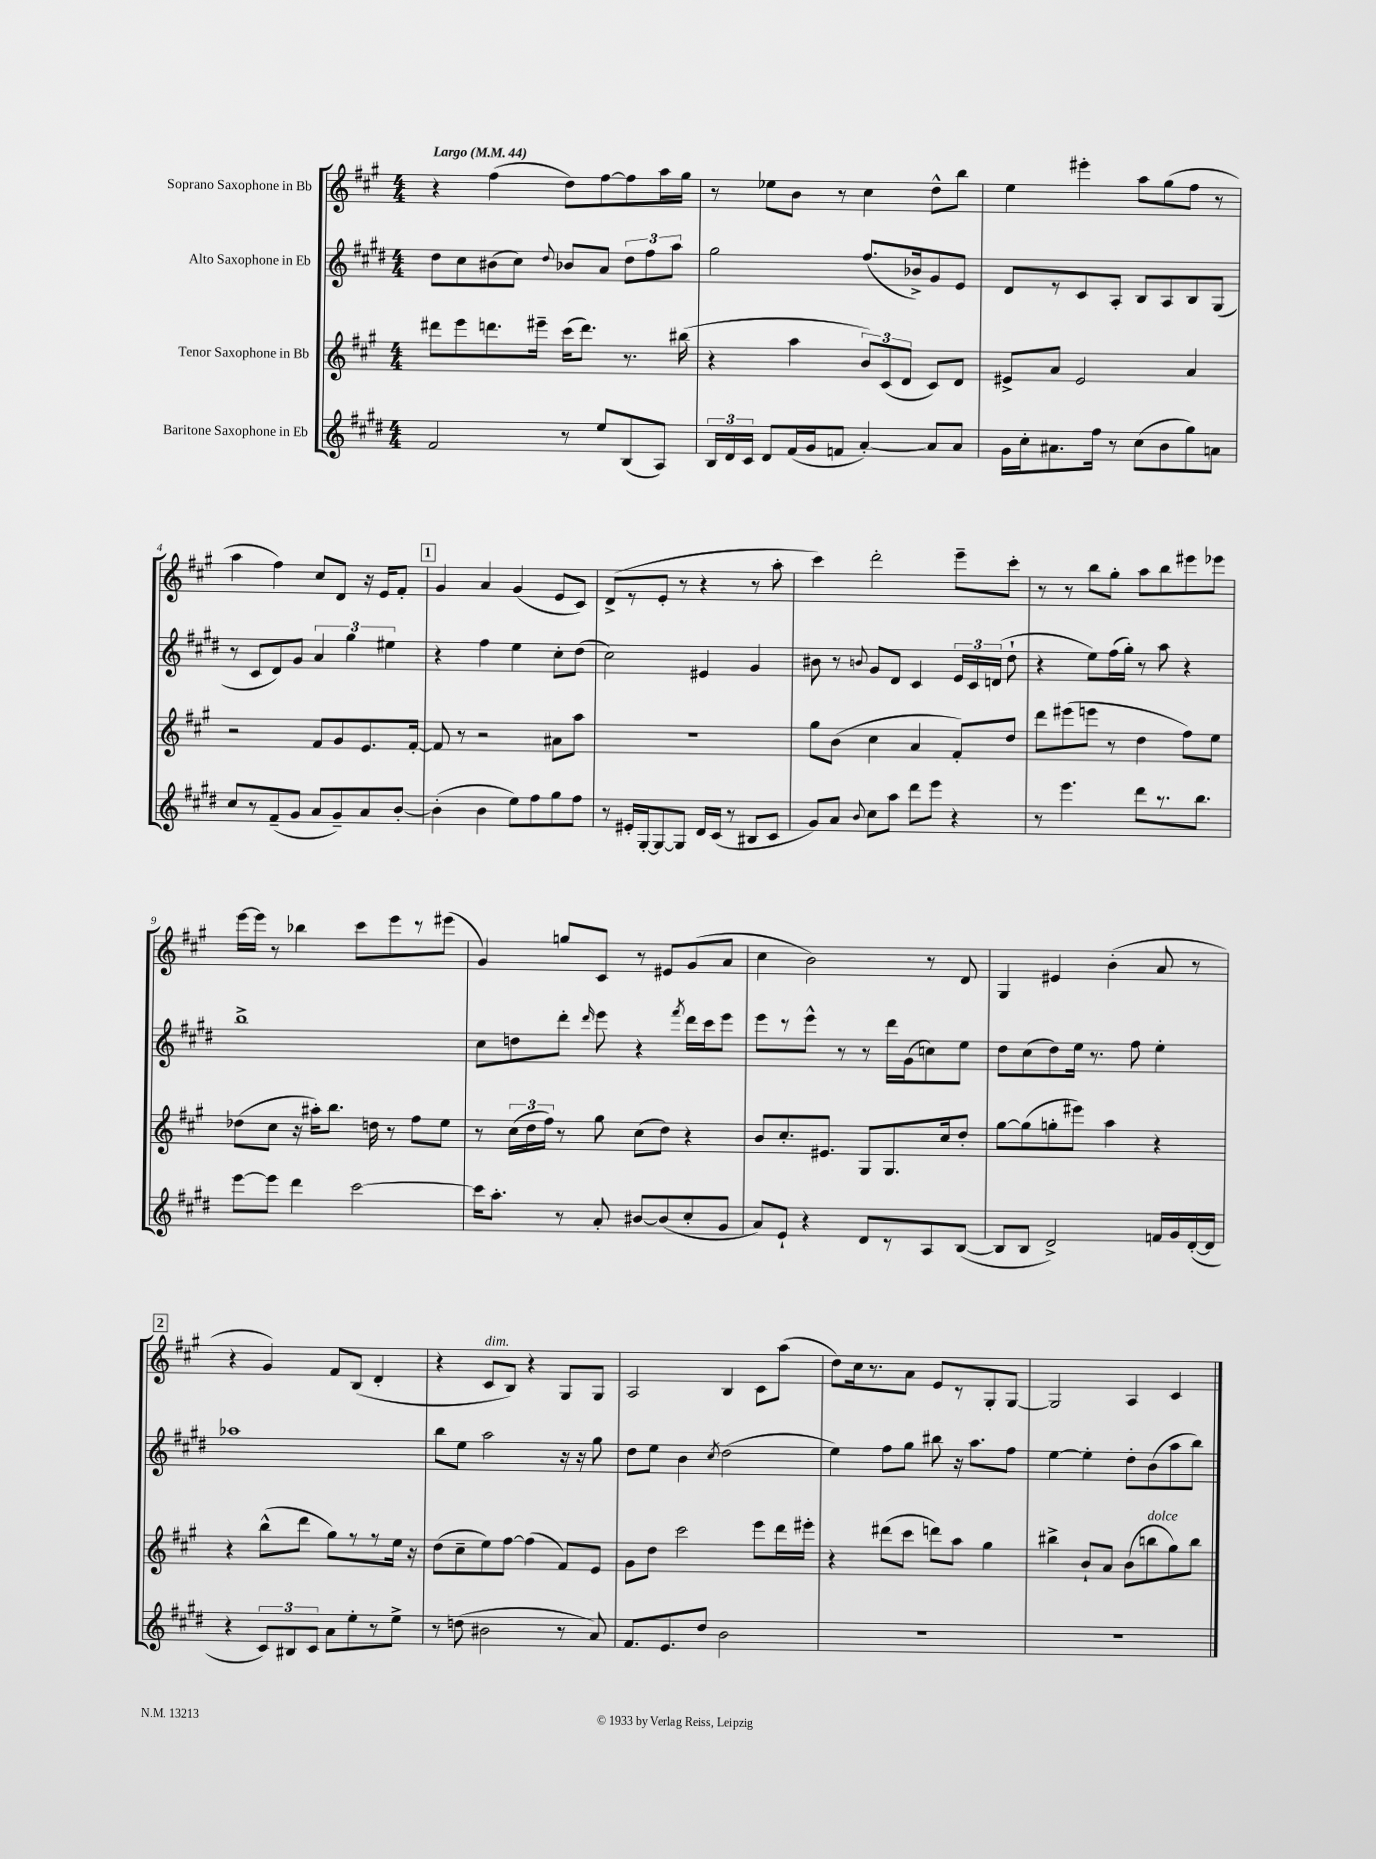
<<
\new StaffGroup <<
\new Staff = "s0" \with { instrumentName = "Soprano Saxophone in Bb" } {
    \clef treble \key a \major \numericTimeSignature \time 4/4 \tempo "Largo" 4 = 44
    \autoBeamOff r4 fis''4( d''8[) fis''8~ fis''8 a''16 gis''16] |
    r8 ees''8[ b'8] r8 cis''4 d''8[-^ b''8] |
    e''4 eis'''4-. a''8[ gis''8( fis''8] r8 |
    a''4 fis''4) cis''8[ d'8] r16 e'16[ fis'8]-. |
    \mark \markup { \box "1" } gis'4 a'4 gis'4( e'8[ cis'8]) |
    d'8[->( r8 e'8]-. r8 r4 r8 a''8-. |
    cis'''4) d'''2-. e'''8[-- cis'''8]-. |
    r8 r8 b''8[ gis''8]-. a''8[ b''8 eis'''8 ees'''8] |
    e'''16[~ e'''16] r8 bes''4 cis'''8[ e'''8 r8 eis'''8]( |
    gis'4) g''8[ cis'8] r8 eis'8[ gis'8( a'8] |
    cis''4 b'2) r8 d'8 |
    gis4 eis'4 b'4-.( a'8 r8 |
    \mark \markup { \box "2" } r4 gis'4) fis'8[ b8]( d'4-. |
    r4 cis'8[^\markup { \italic "dim." } b8]) r4 gis8[ gis8] |
    a2 b4 cis'8[ a''8]( |
    d''8[) cis''16 r8. a'8] e'8[ r8 gis8-. gis8]~ |
    gis2 a4 cis'4 \bar "|." |
}
\new Staff = "s1" \with { instrumentName = "Alto Saxophone in Eb" } {
    \clef treble \key e \major \numericTimeSignature \time 4/4
    \autoBeamOff dis''8[ cis''8 bis'8( cis''8]) \appoggiatura { dis''8 } bes'8[ a'8] \tuplet 3/2 { dis''8[ fis''8 a''8] } |
    gis''2 fis''8.[( bes'16->) gis'8 e'8] |
    dis'8[ r8 cis'8 a8]-. b8[ a8 b8 gis8]( |
    r8 cis'8[ dis'8) gis'8] \tuplet 3/2 { a'4 gis''4 eis''4 } |
    \mark \markup { \box "1" } r4 fis''4 e''4 cis''8[-. dis''8]( |
    cis''2) eis'4 gis'4 |
    bis'8 r8 \appoggiatura { b'8 } gis'8[ dis'8] cis'4 \tuplet 3/2 { e'16[ cis'16 d'16]( } dis''8-! |
    r4 e''8[) fis''16( gis''16]-.) r8 a''8 r4 |
    b''1-> |
    cis''8[ d''8 dis'''8]-. \grace { dis'''16 } e'''8 r4 \acciaccatura { fis'''8 } dis'''16[ cis'''16 e'''8] |
    e'''8[ r8 e'''8]-^ r8 r8 dis'''16[ gis'16( c''8) e''8] |
    dis''8[ cis''8( dis''8) e''16] r8. fis''8 e''4-. |
    \mark \markup { \box "2" } aes''1 |
    b''8[ e''8] a''2 r16 r16 gis''8 |
    dis''8[ e''8] b'4 \acciaccatura { cis''8 } dis''2( |
    e''4) fis''8[ gis''8] bis''8 r16 a''8.[ fis''8] |
    e''4~ e''4-. dis''8[-. b'8( a''8 b''8]) \bar "|." |
}
\new Staff = "s2" \with { instrumentName = "Tenor Saxophone in Bb" } {
    \clef treble \key a \major \numericTimeSignature \time 4/4
    \autoBeamOff dis'''8[ e'''8 d'''8. eis'''16]-- cis'''16[( d'''8.]) r8. bis''16( |
    r4 a''4 \tuplet 3/2 { b'8[) cis'8( d'8] } cis'8[) d'8] |
    eis'8[-> a'8] eis'2 a'4 |
    r2 fis'8[ gis'8 e'8. fis'16]~-. |
    \mark \markup { \box "1" } fis'8 r8 r2 ais'8[ a''8] |
    R1 |
    gis''8[ b'8]( cis''4 a'4 fis'8[-.) d''8] |
    d'''8[ eis'''8( e'''8] r8 d''4 fis''8[) e''8] |
    des''8[( cis''8] r16 ais''16[-.) b''8.] d''16 r8 fis''8[ e''8] |
    r8 \tuplet 3/2 { cis''16[( d''16 fis''16]) } r8 gis''8 cis''8[( d''8]) r4 |
    b'8[ cis''8.-. eis'8.] gis8[ gis8. cis''16 d''8]-. |
    gis''8[~ gis''8( g''8-. eis'''8]) a''4 r4 |
    \mark \markup { \box "2" } r4 b''8[-^( d'''8] gis''8[) r8 r8 e''16] r16 |
    d''8[( cis''8-- e''8) fis''8]~ fis''4( fis'8[) e'8] |
    gis'8[ d''8] cis'''2 e'''8[ d'''16 eis'''16]-. |
    r4 dis'''8[( cis'''8] d'''8[) a''8] gis''4 |
    bis''4-> b'8[-! a'8] b'8[( b''8^\markup { \italic "dolce" } gis''8) b''8] \bar "|." |
}
\new Staff = "s3" \with { instrumentName = "Baritone Saxophone in Eb" } {
    \clef treble \key e \major \numericTimeSignature \time 4/4
    \autoBeamOff fis'2 r8 e''8[ b8( a8]) |
    \tuplet 3/2 { b16[ dis'16 cis'16] } dis'8[ fis'16( gis'16 f'8] a'4~-.) a'8[ a'8] |
    gis'16[ cis''16-. ais'8. fis''16] r8 cis''8[( b'8 gis''8) a'8] |
    cis''8[ r8 fis'8--( gis'8] a'8[ gis'8--) a'8 b'8]~-. |
    \mark \markup { \box "1" } b'4-.( b'4 e''8[) fis''8 gis''8 fis''8] |
    r8 eis'16[-. gis16~-. gis8~ gis8] dis'16[ cis'16]( r8 bis8[ cis'8] |
    gis'8[) a'8] \appoggiatura { b'8 } cis''8[ a''8] dis'''8[ e'''8] r4 |
    r8 e'''4. dis'''8[ r8. b''8.] |
    e'''8[~ e'''8] dis'''4 cis'''2~ |
    cis'''16[ a''8.]-. r8 a'8-. bis'8[~ bis'8( cis''8-. gis'8] |
    a'8[) e'8]-! r4 dis'8[ r8 a8 b8]~( |
    b8[ b8] dis'2->) f'16[ gis'16 dis'16~-.( dis'16] |
    \mark \markup { \box "2" } r4 \tuplet 3/2 { cis'8[) bis8 cis'8] } a'8[ e''8-. r8 e''8]-> |
    r8 d''8( bis'2 r8 a'8) |
    fis'8.[ e'8. dis''8] b'2 |
    r1 |
    R1 \bar "|." |
}
>>
>>
